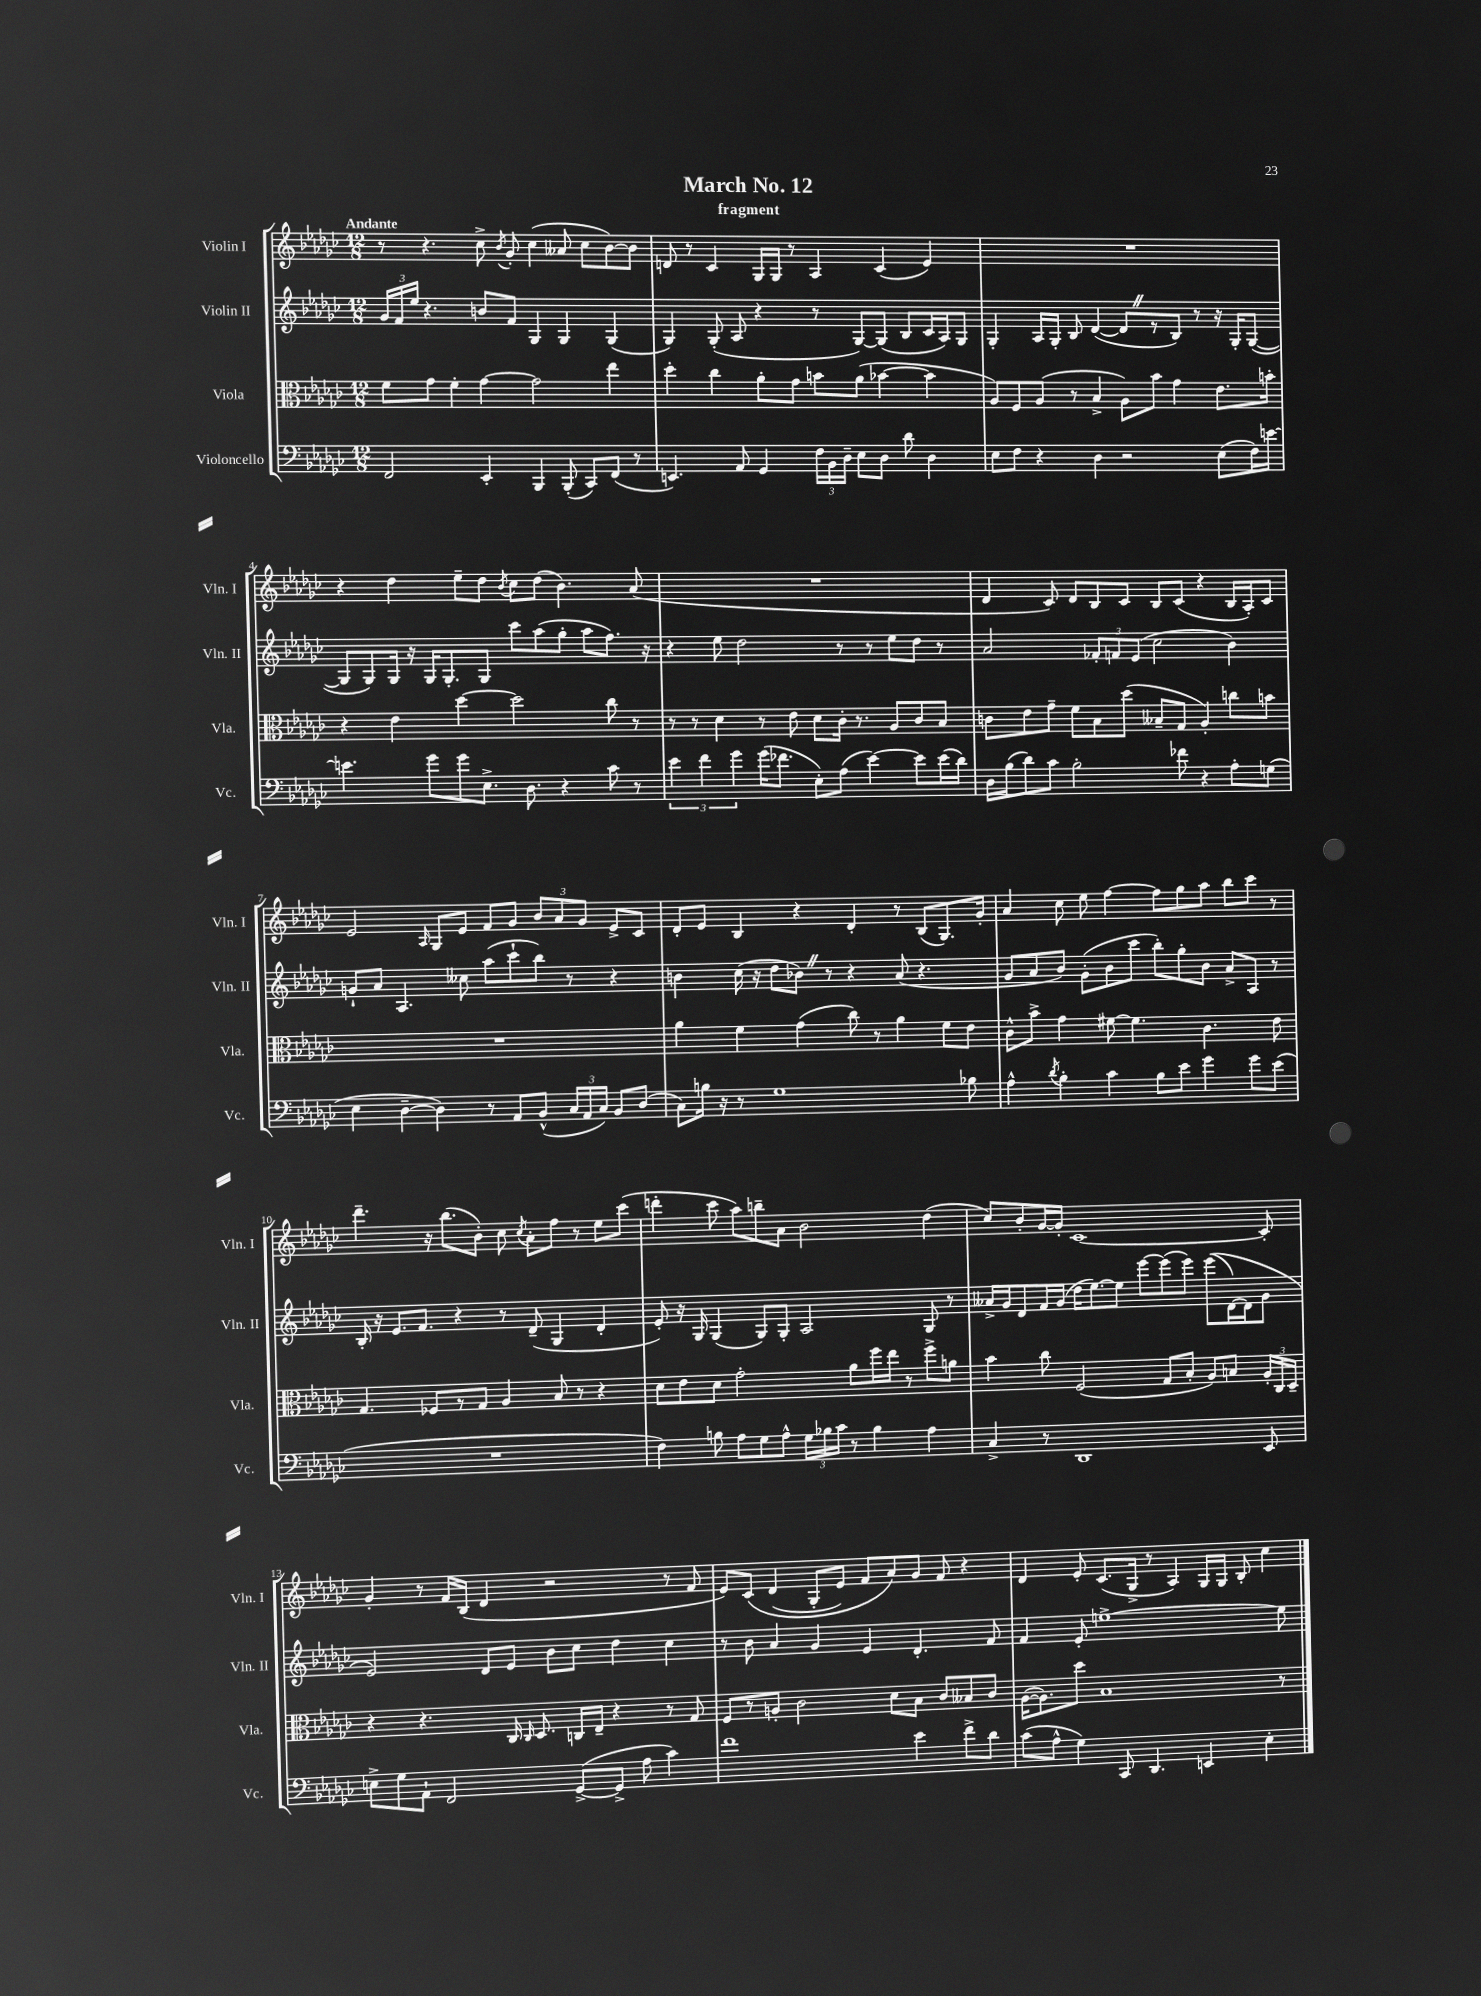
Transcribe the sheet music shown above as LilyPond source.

\header { title = "March No. 12" subtitle = "fragment" }
<<
\new StaffGroup <<
\new Staff = "s0" \with { instrumentName = "Violin I" shortInstrumentName = "Vln. I" } {
    \clef treble \key ges \major \numericTimeSignature \time 12/8 \tempo "Andante"
    \autoBeamOff r8 r4. ces''8-> \acciaccatura { bes'8 } ges'8-. ces''4( aeses'8 ces''8[ bes'8~) bes'8] |
    d'8 r8 ces'4 ges16[ ges16] r8 aes4 ces'4( ees'4) |
    R1. |
    r4 des''4 ees''8[-- des''8] \acciaccatura { bes'8 } ces''8[ des''8]( bes'4.) aes'8( |
    R1. |
    des'4 ces'8) des'8[ bes8 ces'8] bes8[ ces'8]( r4 bes16[ aes16-.) ces'8] |
    ees'2 \grace { aes16 } ges8[ ees'8] f'8[ ges'8] \tuplet 3/2 { bes'8[ aes'8 ges'8] } ees'8[-> ces'8] |
    des'8[-. ees'8] bes4 r4 des'4-. r8 bes8[( ges8.) ges'16]-. |
    aes'4 ces''8 ees''8 f''4~ f''8[ ges''8 aes''8] bes''8[ ces'''8] r8 |
    des'''4.-- r16 bes''8.[( bes'8]-.) ces''8 \acciaccatura { ces''8 } aes'8[-. f''8] r8 ees''8[ ces'''8]( |
    d'''4-. ces'''8 aes''8[) b''8-- aes'8] bes'2 des''4( |
    ces''8[) bes'8-. ges'16~ ges'16]-. ces'1~ ces'8-. |
    ges'4-. r8 f'16[ bes16]( des'4 r2 r8 f'8 |
    ees'8[) ces'8]\( des'4( ges8[-. ees'8]) f'8[ aes'8\) ges'8] f'8 r4 |
    des'4 ees'8-. ces'8.[( ges16]-> r8 aes4) ges16[ ges16] bes8-. ces''4 \bar "|." |
}
\new Staff = "s1" \with { instrumentName = "Violin II" shortInstrumentName = "Vln. II" } {
    \clef treble \key ges \major \numericTimeSignature \time 12/8
    \autoBeamOff \tuplet 3/2 { ges'16[ f'16 ees''16] } r4. b'8[ f'8] ges4 ges4 ges4( |
    ges4) ges8-.( aes8 r4 r8 ges8[~) ges8]( bes8[ ces'16 aes16) ges8] |
    ges4-. aes16[ ges16]-. bes8 des'4~( des'8[ \once \override BreathingSign.text = \markup { \musicglyph "scripts.caesura.straight" } \breathe r8 bes8]) r8 r16 ges16[-. ges8]~( |
    ges8[ ges8) ges16] r16 ges16[ ges8.-. ges8] ces'''8[ aes''8( ges''8]-. aes''8[ f''8.]) r16 |
    r4 ees''8 des''2 r8 r8 ees''8[ des''8] r8 |
    aes'2 \tuplet 3/2 { fes'8[-. f'8 ees'8]( } ces''2 bes'4) |
    g'8[-! aes'8] aes4. ceses''8 aes''8[( ces'''8-! bes''8]) r8 r4 |
    b'4 ces''16( r16 des''8[ bes'8]) \once \override BreathingSign.text = \markup { \musicglyph "scripts.caesura.straight" } \breathe r8 r4 aes'8( r4. |
    ges'8[ aes'8 bes'8]) ges'8[-.( bes'8 ces'''8] bes''8[-.) ges''8-. bes'8] aes'8[-> aes8] r8 |
    bes16-. r16 ees'8.[ f'8.] r4 r8 des'8--( ges4 des'4-. |
    ees'8-.) r16 ges16 ges4( ges8[) ges8]-. aes2 ges8 r8 |
    aeses'16[-> ges'16 des'8 f'16 ges'16]( des''16[ ees''8.~) ees''8] ees'''8[~ ees'''8( ees'''8]) ees'''8[(\( des'16~) des'16 ges'8] |
    ees'2\) des'8[ ees'8] bes'8[ ces''8] des''4 ces''4 |
    r8 bes'8 aes'4 ges'4 ees'4 des'4.-. f'8 |
    f'4 ees'8-. e''1~-> e''8 \bar "|." |
}
\new Staff = "s2" \with { instrumentName = "Viola" shortInstrumentName = "Vla." } {
    \clef alto \key ges \major \numericTimeSignature \time 12/8
    \autoBeamOff f'8[ ges'8] f'4-. ges'4~ ges'2 ees''4 |
    des''4-. ces''4 aes'8[-. ges'8] b'8[ aes'8]( bes'4~ bes'4 |
    aes8[) f8 aes8]( r8 bes4-> aes8[) bes'8] ges'4 ees'8.[ b'16]-. |
    r4 ees'4 des''4~ des''2 ces''8 r8 |
    r8 r8 des'4 r8 ees'8 des'8[ ces'16]-. r8. aes8[ ces'8 bes8] |
    c'8[ ees'8 ges'8]-- f'8[ bes8 des''8]( beses8[-- ges8] aes4-.) c''8[ b'8] |
    R1. |
    aes'4 f'4 ges'4( ces''8) r8 aes'4 f'8[ ees'8] |
    ces'8[-^ bes'8]-> ges'4 fis'8~ fis'4. ces'4. ees'8 |
    ges4. fes8[ r8 ges8] aes4 bes8 r8 r4 |
    des'8[ ees'8 des'8] ges'2-. aes'8[ f''16 ees''16] r8 f''8[-> a'8] |
    bes'4 ces''8 f2( ges8[ bes8]-. aes8[) b8] \tuplet 3/2 { aes16[-. ces16 des16]-- } |
    r4 r4. ces16 \grace { ces16 } des8. c16[ ees16]-- r4 r8 ges8 |
    f8[ r8 a8]-. ces'2 des'8[ bes8] ces'8[ beses8 ces'8] |
    aes16[~( aes8.) des''8] bes1 r8 \bar "|." |
}
\new Staff = "s3" \with { instrumentName = "Violoncello" shortInstrumentName = "Vc." } {
    \clef bass \key ges \major \numericTimeSignature \time 12/8
    \autoBeamOff f,2 ees,4-. bes,,4 bes,,8-.( ces,8[) f,8]( r8 |
    e,4.) aes,8 ges,4 \tuplet 3/2 { f16[ bes,16 des16]-- } ees8[ des8] des'8 des4 |
    ees8[ f8] r4 des4 r2 ees8[( f16) e'16]~ |
    e'4. ges'8[ ges'8 ees8.]-> des8. r4 ces'8 r8 |
    \tuplet 3/2 { ees'4 f'4 ges'4 } ges'16[( fes'8.] ees8[-.) aes8]( ees'4~) ees'8[ ees'16( des'16]) |
    des16[ bes16( des'8) ces'8] bes2-. fes'8 r4 aes8[-. g8]( |
    ees4 des4~-- des4) r8 aes,8[ bes,8]-^( \tuplet 3/2 { ces16[ aes,16 ces16]) } bes,8[ des8]( |
    ces8[) b16] r16 r8 ges1 bes8 |
    aes4-^ \acciaccatura { des'8 } bes4-. ces'4 bes8[ ees'8] ges'4 ges'8[ ees'8]( |
    R1. |
    f4) b8 aes8[ ges8 aes8]-^ \tuplet 3/2 { ges16[ bes16 ces'16] } r8 bes4 aes4 |
    ces4-> r8 des,1 ees,8 |
    e8[-> ges8 aes,8]-! f,2 ges,8[~->( ges,8]-> aes8 ces'4) |
    f'1 ees'4 f'8[-> des'8] |
    ces'8[( aes8]-^ ges4) ces,8 des,4. e,4 ees4-. \bar "|." |
}
>>
>>
